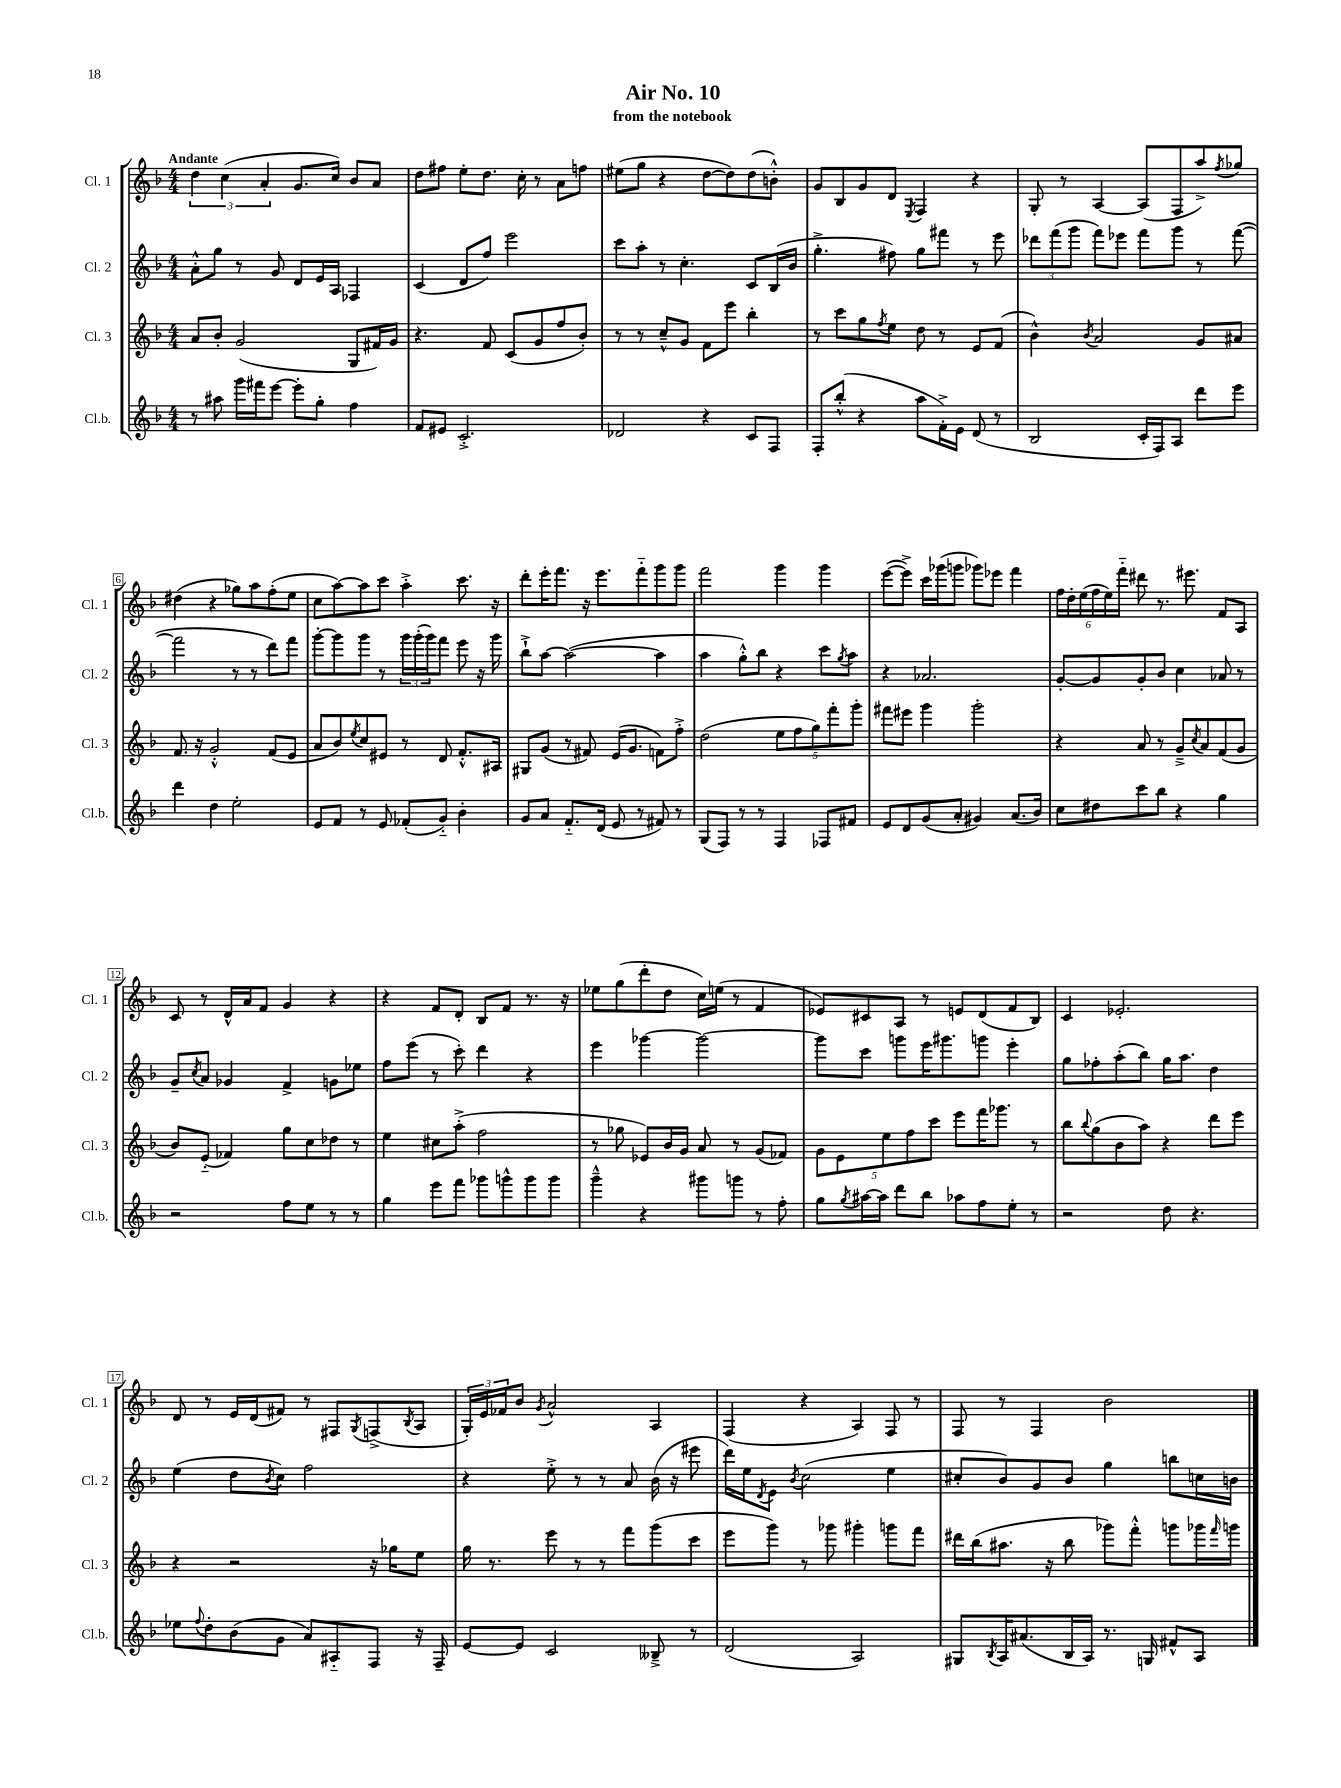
\header { title = "Air No. 10" subtitle = "from the notebook" }
<<
\new StaffGroup <<
\new Staff = "s0" \with { instrumentName = "Cl. 1" shortInstrumentName = "Cl. 1" } {
    \clef treble \key f \major \numericTimeSignature \time 4/4 \tempo "Andante"
    \tuplet 3/2 { d''4 c''4( a'4-. } g'8. c''16) bes'8 a'8 |
    d''8 fis''8 e''8-. d''8. c''16-. r8 a'8 f''8 |
    eis''8( g''8 r4 d''8~ d''8) d''8( b'8-.-^) |
    g'8 bes8 g'8 d'8 \acciaccatura { e8 } f4 r4 |
    g8-. r8 a4~ a8( f8 a''8->) \acciaccatura { f''8 } ges''8 |
    dis''4( r4 ges''8) a''8 f''8-.( e''8 |
    c''8 a''8~) a''8 c'''8 a''4-.-> c'''8. r16 |
    d'''8-. e'''16-. f'''8. r16 e'''8. f'''8-_ g'''8 g'''8 |
    f'''2 g'''4 g'''4 |
    e'''8~( e'''8->) c'''16 ges'''16( g'''8 ges'''8) ees'''8 f'''4 |
    \tuplet 6/4 { f''16 d''16-. e''16( f''16 e''16) f'''16-_ } dis'''8 r8. eis'''8. f'8 a8 |
    c'8 r8 d'16-^ a'16 f'8 g'4 r4 |
    r4 f'8 d'8-. bes8 f'8 r8. r16 |
    ees''8 g''8( d'''8-. d''8 c''16) e''16( r8 f'4 |
    ees'8) cis'8 a8 r8 e'8 d'8( f'8 bes8) |
    c'4 ees'2.-. |
    d'8 r8 e'16 d'16( fis'8) r8 fis8 \acciaccatura { g8 } f8->( \acciaccatura { bes8 } a8 |
    \tuplet 3/2 { g16-.) e'16 fes'16 } bes'8 \acciaccatura { g'8 } a'2-^ a4 |
    f4( r4 a4) f8 r8 |
    f8 r8 f4 bes'2 \bar "|." |
}
\new Staff = "s1" \with { instrumentName = "Cl. 2" shortInstrumentName = "Cl. 2" } {
    \clef treble \key f \major \numericTimeSignature \time 4/4
    a'8-.-^ g''8 r8 g'8 d'8 e'16 a16 fes4 |
    c'4( d'8 f''8) e'''2 |
    c'''8 a''8-. r8 c''4.-. c'8 bes16( bes'16 |
    g''4.-.-> fis''8) g''8 fis'''8 r8 e'''8 |
    \tuplet 3/2 { des'''8 f'''8( g'''8 } f'''8) ees'''8 f'''8 g'''8 r8 f'''8~( |
    f'''2 r8 r8 d'''8) f'''8 |
    g'''8~-. g'''8 g'''8 r8 \tuplet 3/2 { g'''16 g'''16-.( g'''16) } f'''8 e'''8 r16 g'''16 |
    bes''8-!-> a''8~ a''2~( a''4 |
    a''4 g''8-.-^) bes''8 r4 c'''8 \acciaccatura { g''8 } a''8 |
    r4 aes'2. |
    g'8~-. g'8 g'8-. bes'8 c''4 aes'8 r8 |
    g'8-- \acciaccatura { c''8 } a'8 ges'4 f'4-> g'8 ees''8 |
    f''8 e'''8( r8 c'''8-.) d'''4 r4 |
    e'''4 ges'''4~ ges'''2~ |
    ges'''8 c'''8 g'''8 e'''16 gis'''8. g'''8 e'''4-. |
    g''8 fes''8-. a''8-.( bes''8) g''16 a''8. d''4 |
    e''4( d''8 \acciaccatura { bes'8 } c''8) f''2 |
    r4 e''8-.-> r8 r8 a'8 bes'16( r16 eis'''8 |
    d'''16) e''16 \acciaccatura { d'8 } e'8 \acciaccatura { bes'8 } c''2( e''4 |
    cis''8-. bes'8) g'8 bes'8 g''4 b''8 c''16 b'16 \bar "|." |
}
\new Staff = "s2" \with { instrumentName = "Cl. 3" shortInstrumentName = "Cl. 3" } {
    \clef treble \key f \major \numericTimeSignature \time 4/4
    a'8 bes'8-. g'2( g8 fis'16) g'16 |
    r4. f'8 c'8( g'8 f''8 bes'8-.) |
    r8 r8 c''8---^ g'8 f'8 e'''8 bes''4-. |
    r8 c'''8 g''8 \acciaccatura { f''8 } e''8 d''8 r8 e'8 f'8( |
    bes'4-^) \acciaccatura { bes'8 } a'2 g'8 ais'8 |
    f'8. r16 g'2-.-^ f'8( e'8 |
    a'8 bes'8) \acciaccatura { e''8 } c''8 eis'8 r8 d'8 f'8.-.-^ ais16 |
    gis8 g'8( r8 fis'8) e'16( g'8. f'8) f''8-.-> |
    d''2( \tuplet 5/4 { e''8 f''8 g''8) f'''8-. g'''8-. } |
    fis'''8 eis'''8 g'''4 g'''2-. |
    r4 a'8 r8 g'8---> \acciaccatura { c''8 } a'8 f'8( g'8 |
    bes'8) e'8-_( fes'4) g''8 c''8 des''8 r8 |
    e''4 cis''8 a''8-.->( f''2 |
    r8 ges''8 ees'8) bes'16 g'16 a'8 r8 g'8( fes'8) |
    \tuplet 5/4 { g'8 e'8 e''8 f''8 c'''8 } e'''8 f'''16 ges'''8. r8 |
    bes''8 \appoggiatura { bes''8 } g''8( bes'8 a''8) r4 d'''8 e'''8 |
    r4 r2 r16 ges''16 e''8 |
    g''16 r8. e'''8 r8 r8 f'''8 g'''8( c'''8 |
    e'''8 g'''8) r8 ges'''8 gis'''4-. g'''8 f'''8 |
    dis'''16 bes''16( ais''8. r16 bes''8 ges'''8) f'''8-.-^ g'''8 ges'''16 \grace { f'''16 } g'''16 \bar "|." |
}
\new Staff = "s3" \with { instrumentName = "Cl.b." shortInstrumentName = "Cl.b." } {
    \clef treble \key f \major \numericTimeSignature \time 4/4
    r8 ais''8 g'''16 fis'''16 e'''8~ e'''8-. g''8-. f''4 |
    f'8 eis'8 c'2.-.-> |
    des'2 r4 c'8 f8 |
    f8-. bes''8-.-^( r4 a''8 f'16-.->) e'16 d'8( r8 |
    bes2 c'16-. f16) a8 d'''8 e'''8 |
    d'''4 d''4 e''2-. |
    e'8 f'8 r8 e'8 fes'8-.( g'8-_) bes'4-. |
    g'8 a'8 f'8.-_ d'16( e'8 r8 fis'8) r8 |
    g8( f8) r8 r8 f4 fes8 fis'8 |
    e'8 d'8 g'8( a'8-. gis'4) a'8.( bes'16) |
    c''8 dis''8 c'''8 bes''8 r4 g''4 |
    r2 f''8 e''8 r8 r8 |
    g''4 e'''8 f'''8 ges'''8 g'''8-^ g'''8 g'''8 |
    g'''4---^ r4 gis'''8 g'''8 r8 f''8-. |
    g''8 \acciaccatura { g''8 } ais''16~ ais''16 d'''8 bes''8 aes''8 f''8 e''8-. r8 |
    r2 d''8 r4. |
    ees''8 \appoggiatura { f''8 } d''8-. bes'8( g'8 a'8) ais8-_ f8 r16 f16-- |
    e'8~ e'8 c'2 beses8---> r8 |
    d'2( a2) |
    gis8 \acciaccatura { bes8 } a16 ais'8.( bes16 a16) r8. g16 fis'8-^ a8 \bar "|." |
}
>>
>>
\layout { \context { \Score \override BarNumber.stencil = #(make-stencil-boxer 0.1 0.3 ly:text-interface::print) } }
